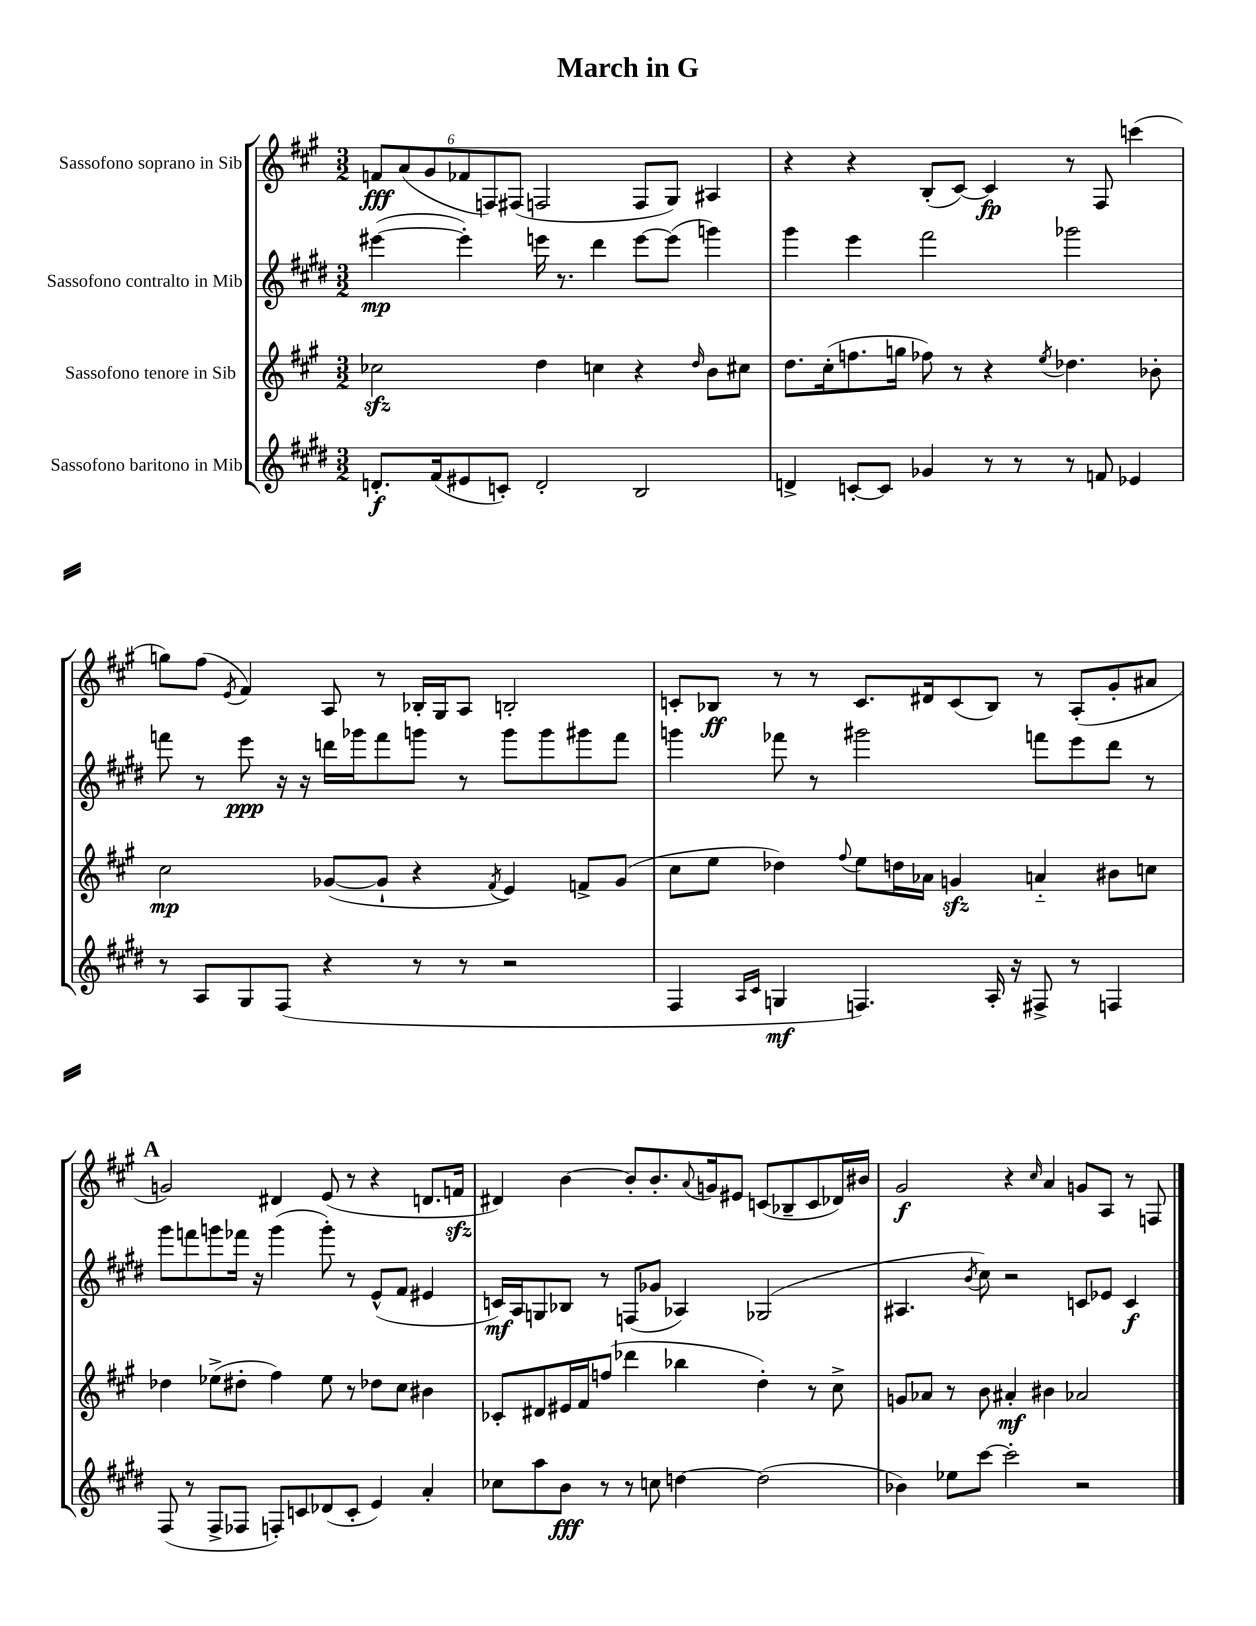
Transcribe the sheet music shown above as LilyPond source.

\header { title = "March in G" }
<<
\new StaffGroup <<
\new Staff = "s0" \with { instrumentName = "Sassofono soprano in Sib" } {
    \clef treble \key a \major \numericTimeSignature \time 3/2
    \tuplet 6/4 { f'8\fff a'8( gis'8 fes'8 f8) fis8( } f2 f8 gis8) ais4 |
    r4 r4 b8-.( cis'8~) cis'4\fp r8 fis8 c'''4( |
    g''8) fis''8( \acciaccatura { e'8 } fis'4) a8 r8 bes16-. gis16 a8 b2-. |
    c'8-. bes8\ff r8 r8 c'8. dis'16 c'8( bes8) r8 a8-.( gis'8-. ais'8 |
    \mark \markup { \bold "A" } g'2) dis'4 e'8( r8 r4 d'8. f'16\sfz |
    dis'4) b'4~ b'8-. b'8.-. \appoggiatura { a'8 } g'16 eis'8 c'8( bes8-- c'8 des'16) bis'16 |
    gis'2\f r4 \grace { cis''16 } a'4 g'8 a8 r8 f8 \bar "|." |
}
\new Staff = "s1" \with { instrumentName = "Sassofono contralto in Mib" } {
    \clef treble \key e \major \numericTimeSignature \time 3/2
    eis'''4~\mp( eis'''4-.) e'''16 r8. dis'''4 e'''8~ e'''8( g'''4) |
    gis'''4 e'''4 fis'''2 ges'''2 |
    f'''8 r8 e'''8\ppp r16 r16 d'''16 ges'''16 f'''8 g'''8 r8 g'''8 g'''8 gis'''8 f'''8 |
    g'''4 fes'''8 r8 gis'''2 f'''8 e'''8 dis'''8 r8 |
    \mark \markup { \bold "A" } gis'''8 f'''8 g'''8 fes'''16 r16 g'''4( g'''8-.) r8 e'8-^( fis'8 eis'4 |
    c'16\mf) a16 g8 bes8 r8 f8( ges'8 aes4) ges2( |
    ais4. \acciaccatura { b'8 } cis''8) r2 c'8 ees'8 c'4\f \bar "|." |
}
\new Staff = "s2" \with { instrumentName = "Sassofono tenore in Sib" } {
    \clef treble \key a \major \numericTimeSignature \time 3/2
    ces''2\sfz d''4 c''4 r4 \grace { d''16 } b'8 cis''8 |
    d''8. cis''16-.( f''8. g''16 fes''8) r8 r4 \acciaccatura { e''8 } des''4. bes'8-. |
    cis''2\mp ges'8~( ges'8-! r4 \acciaccatura { fis'8 } e'4) f'8-> ges'8( |
    cis''8 e''8 des''4) \appoggiatura { fis''8 } e''8 d''16 aes'16 g'4\sfz a'4-_ bis'8 c''8 |
    \mark \markup { \bold "A" } des''4 ees''8->( dis''8-. fis''4) ees''8 r8 des''8 cis''8 bis'4 |
    ces'8-. dis'8 eis'16 fis'16 f''8( des'''4 bes''4 d''4-.) r8 cis''8-> |
    g'8 aes'8 r8 b'8 ais'4-.\mf bis'4 aes'2 \bar "|." |
}
\new Staff = "s3" \with { instrumentName = "Sassofono baritono in Mib" } {
    \clef treble \key e \major \numericTimeSignature \time 3/2
    d'8.-.\f fis'16( eis'8 c'8-.) d'2-. b2 |
    d'4-> c'8~-. c'8 ges'4 r8 r8 r8 f'8 ees'4 |
    r8 a8 gis8 fis8( r4 r8 r8 r2 |
    fis4 \grace { a16 cis'16 } g4\mf f4.) a16-. r16 fis8-> r8 f4 |
    \mark \markup { \bold "A" } fis8( r8 fis8-> fes8 f8-.) c'8 des'8( c'8-. e'4) a'4-. |
    ces''8 a''8 b'8\fff r8 r8 c''8 d''4~ d''2( |
    bes'4) ees''8 cis'''8~ cis'''2-. r2 \bar "|." |
}
>>
>>
\layout { \context { \Score \remove "Bar_number_engraver" } }
